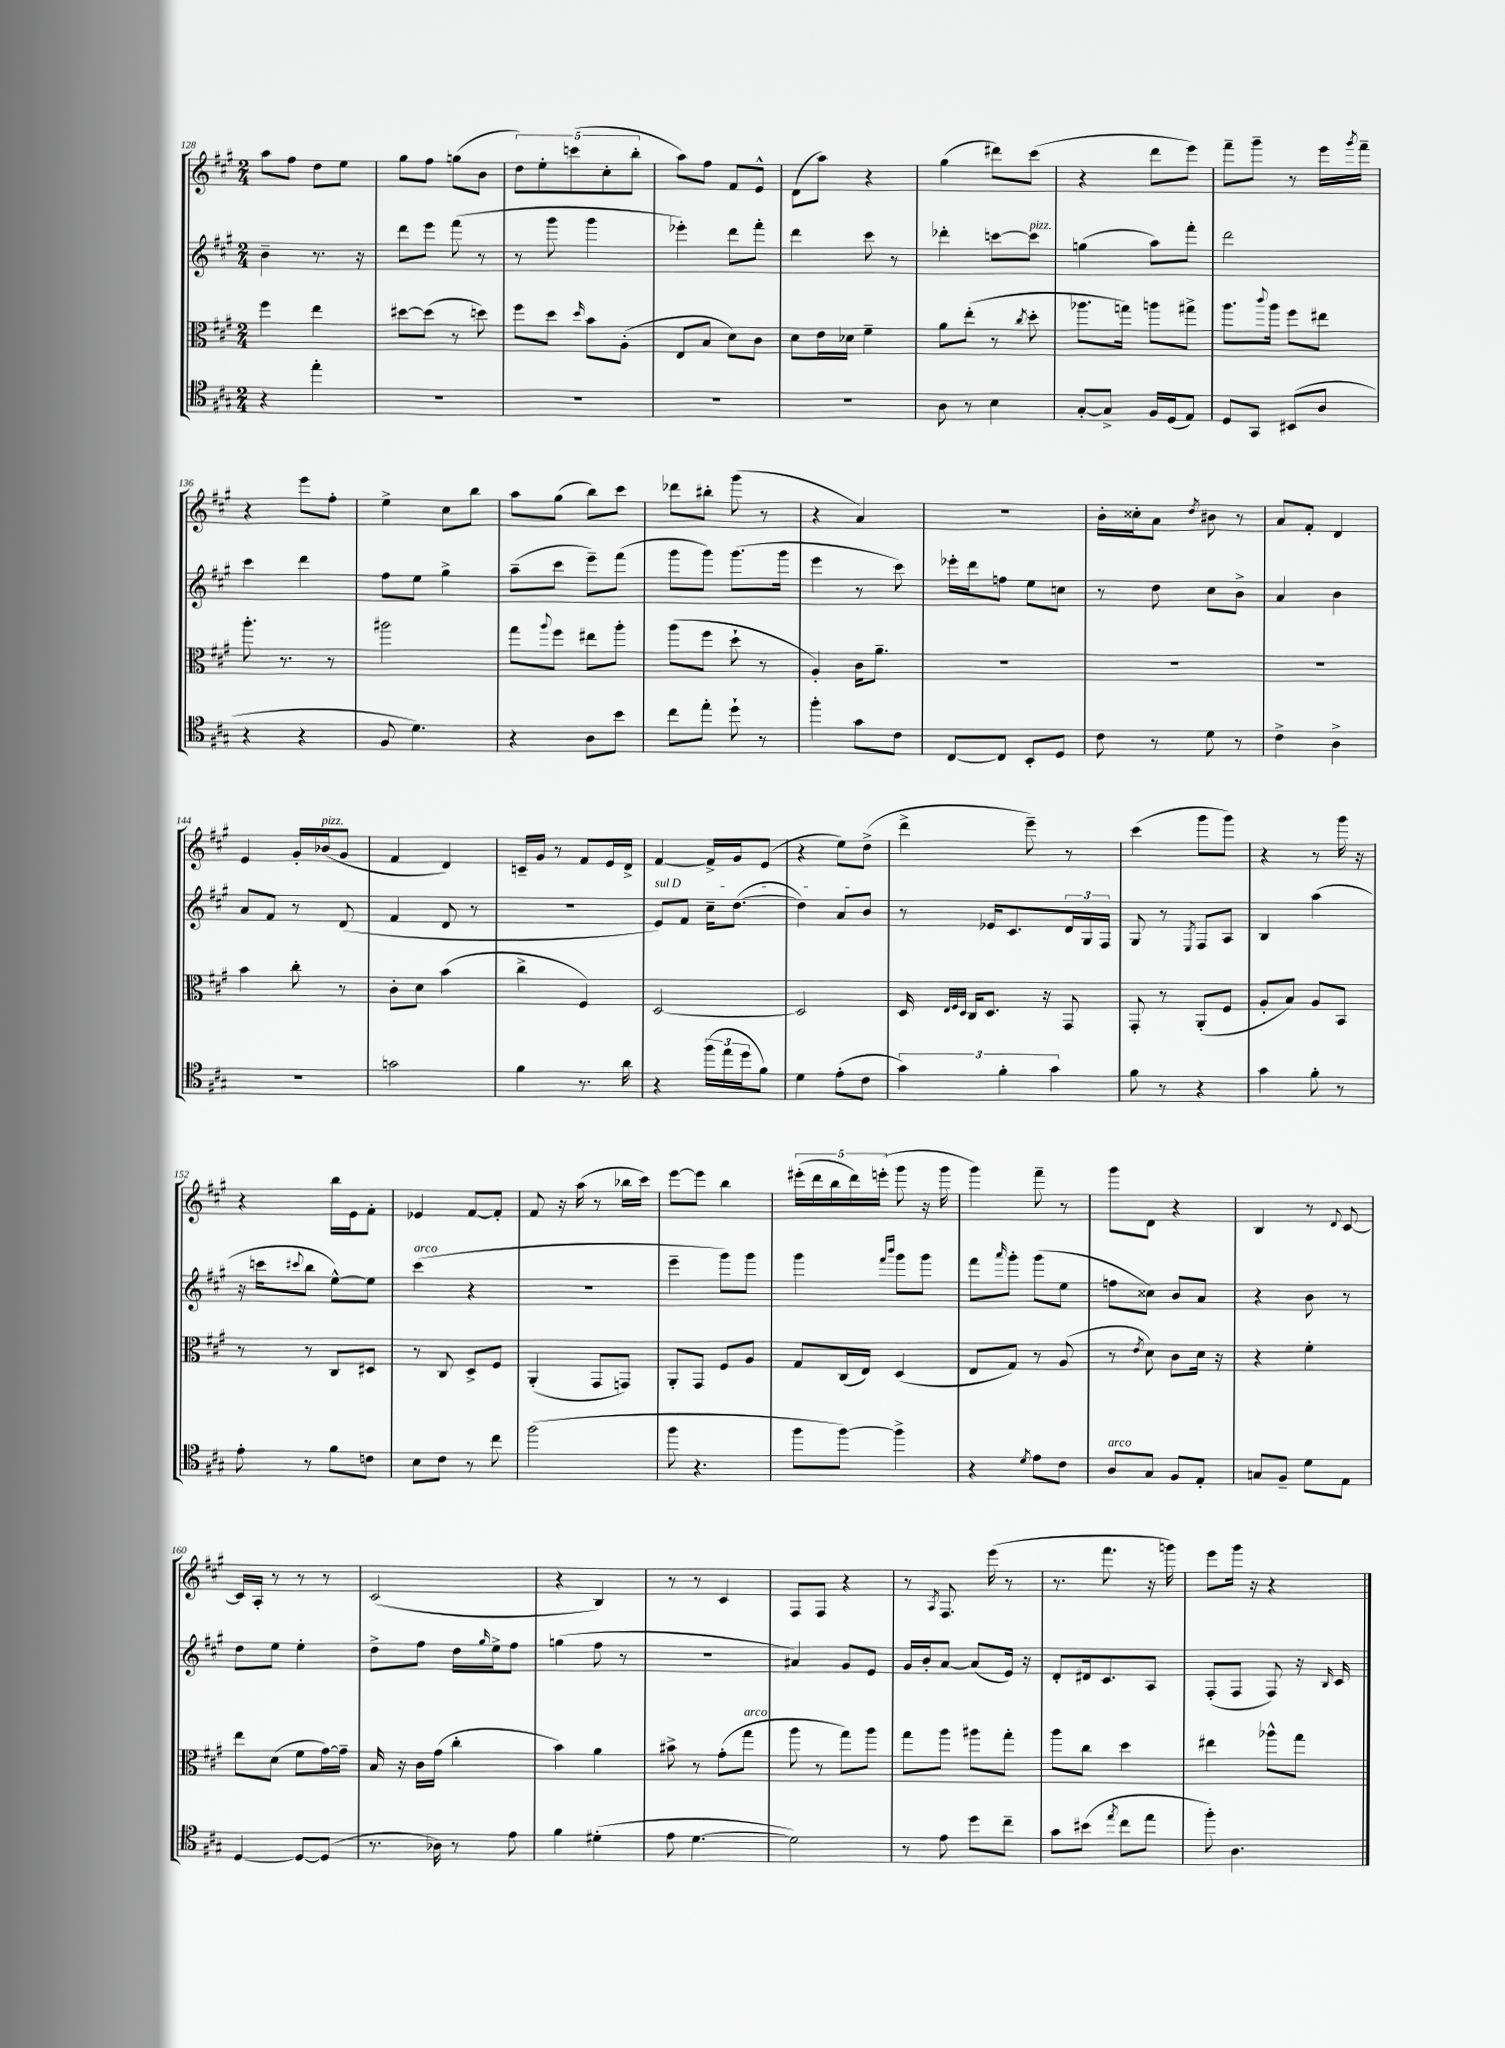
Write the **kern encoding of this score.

**kern	**kern	**kern	**kern
*staff4	*staff3	*staff2	*staff1
*clefC4	*clefC3	*clefG2	*clefG2
*k[f#c#g#]	*k[f#c#g#]	*k[f#c#g#]	*k[f#c#g#]
*M2/4	*M2/4	*M2/4	*M2/4
4r	4ff#\	4b~\	8aa\L
.	.	.	8ff#\J
4ee'\	4ee\	8.r	8dd\L
.	.	.	8ee\J
.	.	16r	.
=	=	=	=
2r	[8dd#\L	8ddd\L	8gg#\L
.	(8dd#\]J	8eee\J	8ff#\J
.	8r	(8fff#\	(8gg\L
.	8dd\)	8r	8b\J
=	=	=	=
2r	8ff#\L	8r	10dd\L)
.	.	.	10ee'\
.	8dd\J	8ggg#\	.
.	.	.	(10ccc\
.	16qqdd/	.	.
.	8b\L	4ggg#\	.
.	.	.	10cc#'\
.	(8A'\J	.	.
.	.	.	10bb'\J
=	=	=	=
2r	8E/L	4eee-'\)	8aa\L)
.	8B/J	.	8ff#\J
.	8d\L)	8ddd\L	8f#/L
.	8c#\J	8fff#'\J	8e^^/J
=	=	=	=
2r	8d\L	4ddd\	(8d\L
.	16e\L	.	8aa\J)
.	16d-\JJ	.	.
.	4f#~\	8ccc#\	4r
.	.	8r	.
=	=	=	=
8A\	8a\L	4ddd-'\	(4gg#\
8r	(8ee'\J	.	.
4B\	8r	[8ccc\L	8ddd#\L)
.	8qcc#/	.	.
.	8dd'\	8ccc\]J	(8ccc#\J
=	=	=	=
[8G#'/L	8.aa-\L	(4gg\	4r
8G#^/]J	.	.	.
.	16gg\Jk)	.	.
16F#/LL	8aa\L	8aa\L)	8ddd\L
(16D/J	.	.	.
8E/J)	8gg#^\J	8fff#'\J	8eee\J)
=	=	=	=
8D/L	8.aa\L	2ddd\	8fff#~\L
8GG#/J	.	.	8ggg#~\J
.	8qqccc#/	.	.
.	16aa\Jk	.	.
(8BB#/L	8ff#\L	.	8r
8A/J	8ee#\J	.	16eee\LL
.	.	.	8qggg#/
.	.	.	16fff#~\JJ
=	=	=	=
4r	8.aa'\	4ccc#\	4r
.	8.r	.	.
4r	.	4ddd\	8eee\L
.	8r	.	8ff#'\J
=	=	=	=
8F#/	2aa#\	8ff#\L	4ee^\
4.d\)	.	8ee\J	.
.	.	4gg#^\	8cc#\L
.	.	.	8bb\J
=	=	=	=
4r	8gg#\L	(8aa~\L	8aa\L
.	8qqaa/	.	.
.	8ff#\J	8ccc#\J	(8gg#\J
8A\L	8ee#\L	8eee~\L)	8bb\L)
8b\J	8aa'\J	(8fff#\J	8ccc#\J
=	=	=	=
8cc#\L	(8aa\L	8ggg#\L	8ddd-\L
8ee'\J	8ff#\J	8ggg#\J)	8bb#'\J
8dd`\	8dd`\	(8.ggg#\L	(8ggg#\
8r	8r	.	8r
.	.	16ggg#\Jk	.
=	=	=	=
4ff#'\	4A'/)	4eee\	4r
8g#\L	16c#\LK	8r	4a/)
.	8.a~\J	.	.
8c#\J	.	8ccc#\)	.
=	=	=	=
[8C#/L	2r	16eee-'\LL	2r
.	.	16ddd\J	.
8C#/]J	.	8ff\J	.
8BB'/L	.	8ee\L	.
8D/J	.	8cc\J	.
=	=	=	=
8c#\	2r	8r	16b'\LL
.	.	.	16cc##'\J
8r	.	8dd\	8a\J
.	.	.	8qdd/
8d\	.	8cc#\L	8b#\
8r	.	8b^\J	8r
=	=	=	=
4c#^\	2r	4a/	8a/L
.	.	.	8f#'/J
4A^\	.	4b\	4d/
=	=	=	=
2r	4b\	8a/L	4e/
.	.	8f#/J	.
.	8cc#'\	8r	16g#'/LL
.	.	.	(16b-/J
.	8r	(8d/	8g#/J
=	=	=	=
2g\	8c#'\L	4f#/	4f#/
.	8d\J	.	.
.	(4b\	8d/	4d/)
.	.	8r	.
=	=	=	=
4f#\	4cc#^\	2r	16c~/LL
.	.	.	16g#/JJ
.	.	.	8r
8.r	4F#/)	.	8f#/L
.	.	.	16e/L
16a\	.	.	16d^/JJ
=	=	=	=
4r	[2D/	8e/L)	[4f#/
.	.	8f#/J	.
(24ff#\LL	.	16cc#~\LK	16f#^/]LL
24ee\	.	.	.
.	.	([8.dd\J	16g#/J
24dd\J	.	.	.
8f#\J)	.	.	(8e/J
=	=	=	=
4d\	2D/]	4dd\])	4r
(8e'\L	.	8a/L	8ee\L)
8c#\J	.	8b/J	(8dd^\J
=	=	=	=
6g#\)	16D/	8r	4ddd^\
.	32qqE/LLL	.	.
.	32qqF#/	.	.
.	32qqD/JJJ	.	.
.	16C#/LK	.	.
.	8.D/J	16e-/LK	.
6f#'\	.	.	.
.	.	8.c#/	.
.	.	.	8eee~\)
.	16r	.	.
6g#\	.	.	.
.	8GG#/	24d/L	8r
.	.	24G#/	.
.	.	24F#/JJ	.
=	=	=	=
8f#\	8GG#'/	8G#/	(4ccc#\
8r	8r	8r	.
.	.	8qE/	.
4r	(8AA'/L	8F#/L	8ggg#\L
.	8F#/J	8A/J	8ggg#\J)
=	=	=	=
4g#\	8A'/L	4B/	4r
.	8B/J)	.	.
8f#'\	8A/L	(4aa\	8r
8r	8BB/J	.	16ggg#\
.	.	.	16r
=	=	=	=
8e'\	8r	16r	4r
.	.	16ccc\LK	.
.	.	8qqccc#/	.
8r	8r	8bb\J	.
8f#\L	8C#/L	[8ee^^\L)	16bb\LL
.	.	.	16e\J
8c\J	8D#/J	8ee\]J	8f#'\J
=	=	=	=
8B\L	8r	(4ccc#\	4e-/
8c#\J	8C#/	.	.
8r	8D^/L	4r	[8f#/L
8cc#\	8F#/J	.	8f#'/]J
=	=	=	=
(2ff#\	(4AA'/	2r	8f#/
.	.	.	16r
.	.	.	(16aa\
.	8GG#/L	.	8r
.	8GG/J)	.	16bb-\LL
.	.	.	16ccc#\JJ)
=	=	=	=
8ff#\	8AA'/L	4eee~\	[8eee\L
4.r	8GG#/J	.	8eee\]J
.	8F#/L	8ggg#\L)	4bb\
.	8A/J	8ggg#\J	.
=	=	=	=
8ff#\L	8G#/L	4ggg#\	(20eee#'\LL
.	.	.	20ddd\
.	.	.	20bb\
[8ff#\J)	(16C#/L	.	.
.	.	.	20ddd\)
.	16E/JJ)	.	.
.	.	.	(20eee'\JJ
.	.	16qqfff#/LL	.
.	.	16qqbbb/JJ	.
4ff#^\]	(4D/	8ggg#\L	8ggg#\
.	.	8ggg#\J	16r
.	.	.	16ggg#\
=	=	=	=
4r	8E/L	8fff#\L	4ggg#\)
.	.	16qqaaa/	.
.	8G#/J)	8ggg#'\J	.
8qd/	.	.	.
8e\L	8r	(8ggg#\L	8fff#~\
8c#\J	(8A/	8ee\J	8r
=	=	=	=
8A/L	8r	8ff\L	8ggg#\L
.	8qe/	.	.
8G#/J	8d\)	8cc##\J)	8d\J
8F#/L	8c#\L	8b/L	4r
8E'/J	16d\Jk	8a/J	.
.	16r	.	.
=	=	=	=
8G/L	4r	4r	4B/
8F#~/J	.	.	.
8d\L	4f#'\	8b\	8r
.	.	.	8qqd/
8E\J	.	8r	[8c#/
=	=	=	=
[4D/	8ee\L	8dd\L	16c#/]LL
.	.	.	16A'/JJ
.	(8d\J	8ee\J	8r
8D/_L	8f#\L	4ee'\	8r
(8D/]J	[16g#\L)	.	8r
.	16g#~\]JJ	.	.
=	=	=	=
8.r	16B/	8dd^\L	(2c#/
.	16r	.	.
.	16c#\LL	8ff#\J	.
16A-\)	(16g#\JJ	.	.
8r	4cc#'\	16dd\LL	.
.	.	16qqgg#/	.
.	.	16ee^\J	.
8e\	.	8ff#\J	.
=	=	=	=
4f#\	4b\)	(4gg\	4r
(4d#'\	4a\	8ff#\	4B/)
.	.	8r	.
=	=	=	=
8e\	8b#^\	2r	8r
[4.d\	8r	.	8r
.	(8g#'\L	.	4c#/
.	8gg#\J	.	.
=	=	=	=
2d\])	8aa\	4a#/)	8F#/L
.	8r	.	8F#/J
.	8gg#\L)	8g#/L	4r
.	8aa\J	8e/J	.
=	=	=	=
8r	8gg#\L	16g#/LL	8r
.	.	16b'/J	.
.	.	.	8qA/
8e\	8aa\J	[8a/J	8.F#/
8dd\L	8aa#\L	(8a/]L	.
.	.	.	(16eee\
8cc#~\J	8gg#'\J	16e/Jk)	8r
.	.	16r	.
=	=	=	=
8g#\L	8aa\L	8d'/L	8.r
(8b#\J	8cc#\J	16d#/k	.
.	.	8.c#/	8.fff#\
8qee/	.	.	.
8cc#\L	4dd\	.	.
8ee\J	.	8A/J	16r
.	.	.	16ggg\)
=	=	=	=
8ff#'\)	4ee#\	(8F#'/L	8eee\L
4.A\	.	8F#/J	16ggg#\Jk
.	.	.	16r
.	8aa-^^\L	8F#/)	4r
.	8gg#\J	16r	.
.	.	16qqB/	.
.	.	16c#/	.
==	==	==	==
*-	*-	*-	*-
